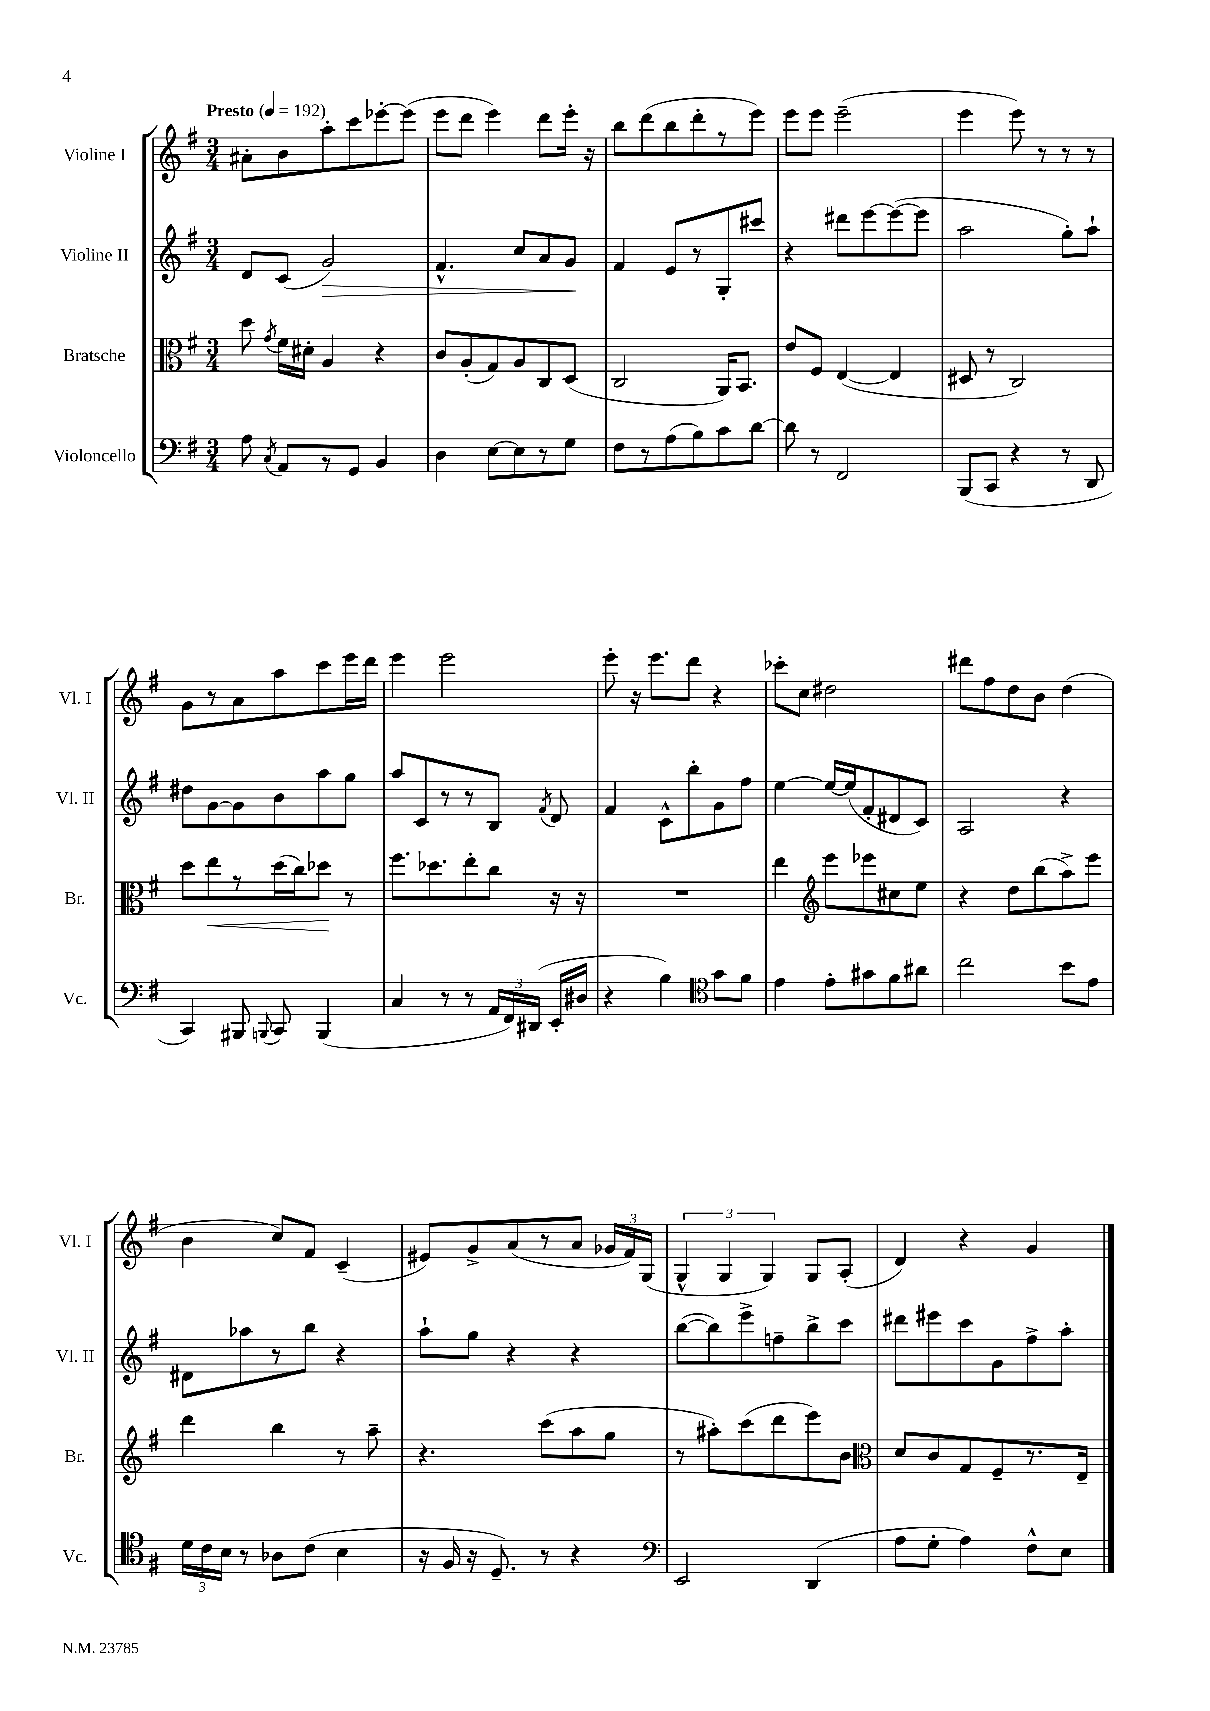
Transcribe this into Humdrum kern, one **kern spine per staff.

**kern	**kern	**kern	**kern
*staff4	*staff3	*staff2	*staff1
*clefF4	*clefC3	*clefG2	*clefG2
*k[f#]	*k[f#]	*k[f#]	*k[f#]
*M3/4	*M3/4	*M3/4	*M3/4
*MM192	*MM192	*MM192	*MM192
8A	8dd	8d	8a#'
8qC	8qg	.	.
8AA	16f#	(8c	8b
.	16d#'	.	.
8r	4A	2g)	8aa'
8GG	.	.	8ccc
4BB	4r	.	[8eee-'
.	.	.	(8eee-]
=	=	=	=
4D	8c	4.f#^^	8eee
.	(8A'	.	8ddd
[8E	8G)	.	4eee)
8E]	8A	8cc	.
8r	8C	8a	8ddd
8G	(8D	8g	16eee'
.	.	.	16r
=	=	=	=
8F#	2C	4f#	8bb
8r	.	.	(8ddd
(8A	.	8e	8bb
8B)	.	8r	8ddd'
8c	16AA)	8G'	8r
.	8.BB	.	.
[8d	.	8ccc#	8eee)
=	=	=	=
8d]	8e	4r	8eee
8r	8F#	.	8eee
2FF#	([4E	8ddd#	(2eee~
.	.	[8eee	.
.	4E]	(8eee_	.
.	.	8eee]	.
=	=	=	=
(8BBB	8D#	2aa	4eee
8CC	8r	.	.
4r	2C)	.	8eee)
.	.	.	8r
8r	.	8gg')	8r
8DD	.	8aa`	8r
=	=	=	=
4CC)	8dd	8dd#	8g
.	8ee	[8g	8r
8BBB#	8r	8g]	8a
8qqBBB	.	.	.
8CC	(16dd	8b	8aa
.	16cc)	.	.
(4BBB	8dd-	8aa	8ccc
.	8r	8gg	16eee
.	.	.	16ddd
=	=	=	=
4C	8.ff#	8aa	4eee
.	.	8c	.
.	8.dd-	.	.
8r	.	8r	2eee
8r	8ee'	8r	.
24AA	8cc	8B	.
24FF#)	.	.	.
(24DD#	.	.	.
.	.	8qf#	.
16EE'	16r	8d	.
16D#	16r	.	.
=	=	=	=
4r	2.r	4f#	8eee'
.	.	.	16r
.	.	.	8.eee
4B)	.	8c^^	.
.	.	8bb'	8ddd
*clefC4	*	*	*
8g	.	8g	4r
8f#	.	8ff#	.
=	=	=	=
4e	4ee	[4ee	8ccc-'
.	.	.	8cc
*	*clefG2	*	*
8e'	8eee	16ee_	2dd#
.	.	(16ee]	.
8g#	8eee-	8f#'	.
8f#	8cc#	8d#	.
8a#	8ee	8c)	.
=	=	=	=
2cc	4r	2A	8ddd#
.	.	.	8ff#
.	8dd	.	8dd
.	(8bb	.	8b
8b	8aa^)	4r	(4dd
8e	8eee	.	.
=	=	=	=
24d	4ddd	8d#	4b
24c	.	.	.
24B	.	.	.
8r	.	8aa-	.
8A-	4bb	8r	8cc)
(8c	.	8bb	8f#
4B	8r	4r	(4c~
.	8aa~	.	.
=	=	=	=
16r	4.r	8aa`	8e#)
16F#	.	.	.
16r	.	8gg	8g^
8.D~)	.	.	.
.	.	4r	(8a
8r	(8ccc	.	8r
4r	8aa	4r	8a
.	8gg	.	24g-
.	.	.	24f#)
.	.	.	(24G
=	=	=	=
*clefF4	*	*	*
2EE	8r	([8bb	6G^^
.	8aa#')	8bb])	.
.	.	.	6G
.	(8ccc	8eee^	.
.	.	.	6G)
.	8ddd	8ff~	.
(4DD	8eee)	8bb^	8G
.	8b	8ccc	(8A'
=	=	=	=
*	*clefC3	*	*
8A	8d	8ddd#	4d)
8G'	8c	8eee#	.
4A)	8G	8ccc	4r
.	8F#~	8g	.
8F#^^	8.r	8ff#^	4g
8E	.	8aa'	.
.	16E~	.	.
==	==	==	==
*-	*-	*-	*-
